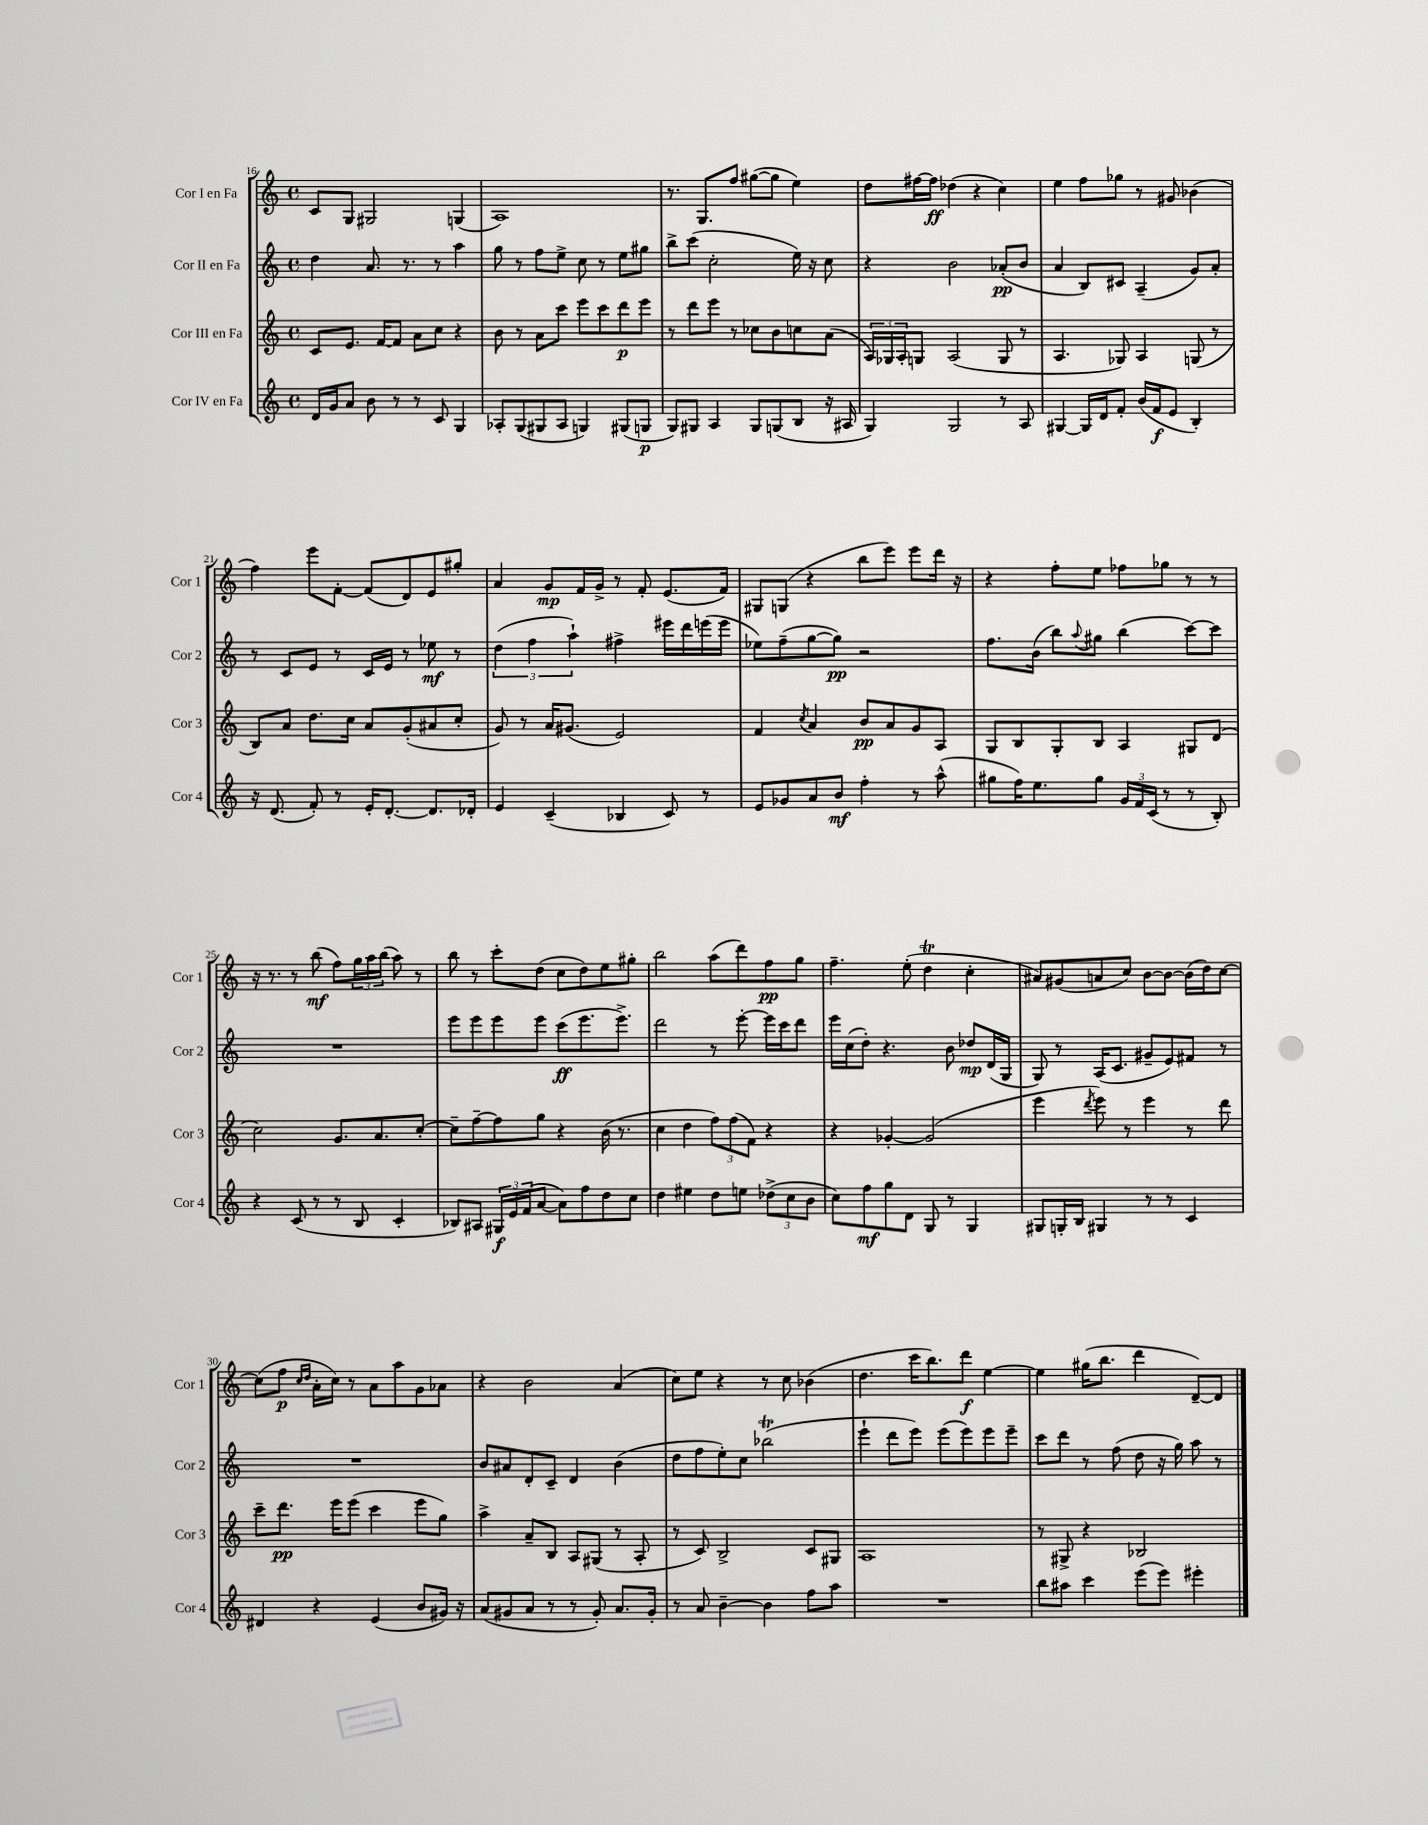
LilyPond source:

<<
\new StaffGroup <<
\new Staff = "s0" \with { instrumentName = "Cor I en Fa" shortInstrumentName = "Cor 1" } {
    \clef treble \key c \major \defaultTimeSignature \time 4/4
    c'8 g8 gis2 g4( |
    a1) |
    r8. g8. f''8 gis''8~( gis''8 e''4) |
    d''8 fis''16~ fis''16\ff des''4( r4 c''4) |
    e''4 f''8 ges''8 r8 gis'8 bes'4( |
    f''4) e'''8 f'8~-. f'8( d'8) e'8 gis''8-. |
    a'4 g'8\mp f'16 g'16-> r8 f'8-. e'8.( f'16) |
    gis8 g8( r4 b''8 e'''8) e'''8 d'''16 r16 |
    r4 f''8-. e''8 fes''8 ges''8 r8 r8 |
    r16 r8. r8 b''8\mf( f''8) \tuplet 3/2 { g''16 a''16 b''16( } a''8) r8 |
    b''8 r8 c'''8-. d''8( c''8 d''8) e''8 gis''8-. |
    b''2 a''8( d'''8) f''8\pp g''8 |
    f''4.-- e''8-.( d''4\trill c''4-. |
    ais'8) gis'8( a'8 c''8) b'8~ b'8~ b'16( d''16) c''8~ |
    c''8( f''8\p \grace { c''16 d''16 } a'16-. c''16) r8 a'8 a''8 g'8 aes'8 |
    r4 b'2 a'4( |
    c''8) e''8 r4 r8 c''8 bes'4( |
    d''4. c'''16 b''8.) d'''8\f e''4~ |
    e''4 gis''16( b''8. d'''4 d'8~--) d'8 \bar "|." |
}
\new Staff = "s1" \with { instrumentName = "Cor II en Fa" shortInstrumentName = "Cor 2" } {
    \clef treble \key c \major \defaultTimeSignature \time 4/4
    d''4 a'8. r8. r8 a''4 |
    g''8 r8 f''8 e''8-> c''8 r8 e''8 gis''8 |
    b''8-> c'''8( c''2-. e''16) r16 c''8 |
    r4 b'2 aes'8-.\pp( b'8 |
    a'4 b8) cis'8 a4--( g'8) a'8-. |
    r8 c'8 e'8 r8 c'16 e'16 r8 ees''8\mf r8 |
    \tuplet 3/2 { d''4( f''4 a''4-!) } fis''4-> eis'''16 d'''16 e'''16( e'''16 |
    ees''8) f''8--( g''8~ g''8\pp) r2 |
    f''8. b'16( b''8) \appoggiatura { a''8 } gis''8 b''4( c'''8~) c'''8 |
    R1 |
    e'''8 e'''8 e'''8 e'''8 c'''8\ff( e'''8. e'''8.->) |
    d'''2 r8 e'''8~-. e'''16 c'''16 d'''8 |
    e'''16 c''16( d''8-.) r4. b'8 des''8\mp d'16( g16 |
    g8) r8 a16( c'8. gis'8-- e'8) fis'8 r8 |
    R1 |
    b'8 ais'8 d'8-. c'8-- d'4 b'4( |
    d''8 f''8 e''8-.) c''8 bes''2\trill( |
    e'''4-! d'''8 e'''8) e'''8( e'''8) e'''8 e'''8-- |
    c'''8 d'''8 r8 f''8( d''8 r16 g''16) a''8 r8 \bar "|." |
}
\new Staff = "s2" \with { instrumentName = "Cor III en Fa" shortInstrumentName = "Cor 3" } {
    \clef treble \key c \major \defaultTimeSignature \time 4/4
    c'8 e'8. f'16~ f'8 a'8 c''8 r4 |
    b'8 r8 a'8 c'''8 e'''8 c'''8 d'''8\p e'''8 |
    r8 d'''8 e'''8 r8 ces''8 b'8 c''8 a'8( |
    \tuplet 3/2 { a16) ges16 a16-. } g8 a2( g8 r8 |
    a4. ges8) a4 g8( r8 |
    b8) a'8 d''8. c''16 a'8 g'8-.( ais'8 c''8-. |
    g'8) r8 a'16 gis'8.( e'2) |
    f'4 \acciaccatura { c''8 } a'4 b'8\pp a'8 g'8 a8 |
    g8 b8 g8-. b8 a4 gis8 d'8( |
    c''2) g'8. a'8. c''8~-. |
    c''8-- f''8~-- f''8 g''8 r4 b'16( r8. |
    c''4 d''4 \tuplet 3/2 { f''8) f''8( f'8) } r4 |
    r4 ges'4~-. ges'2( |
    e'''4 \acciaccatura { d'''8 } e'''8) r8 e'''4 r8 d'''8 |
    c'''8-- d'''8.\pp e'''16 e'''8( c'''4 e'''8 g''8) |
    a''4-> a'8-- b8 a8 gis8( r8 a8-. |
    r8 c'8) b2-> c'8 gis8 |
    a1 |
    r8 gis8-> r4 bes2 \bar "|." |
}
\new Staff = "s3" \with { instrumentName = "Cor IV en Fa" shortInstrumentName = "Cor 4" } {
    \clef treble \key c \major \defaultTimeSignature \time 4/4
    d'16 g'16 a'8 b'8 r8 r8 c'8 g4 |
    aes8-. g8( gis8 aes8 g4) gis8( g8\p |
    g8) gis8 a4 gis8 g8( b8 r16 ais16 |
    g4) g2 r8 a8 |
    gis4~ gis16 d'16 f'8-. b'16( f'16\f e'8 b4-.) |
    r16 d'8.( f'8-.) r8 e'16-. d'8.~-. d'8. des'16-. |
    e'4 c'4--( bes4 c'8) r8 |
    e'8 ges'8 a'8 b'8\mf f''4-. r8 a''8-^( |
    gis''8 f''16) e''8. gis''8 \tuplet 3/2 { g'16 f'16 c'16( } r8 r8 b8-.) |
    r4 c'8( r8 r8 b8 c'4-. |
    bes8) ais8 \tuplet 3/2 { gis16\f e'16 f'16( } a'8~ a'8) f''8 d''8 c''8 |
    d''4 eis''4 d''8 e''8 \tuplet 3/2 { des''8->( c''8 b'8 } |
    c''8) f''8\mf g''8 d'8 g8 r8 g4 |
    gis8 g16-. b16 gis4 r8 r8 c'4 |
    dis'4 r4 e'4( b'8 gis'16) r16 |
    a'8( gis'8 a'8 r8 r8 gis'8-.) a'8. gis'16-. |
    r8 a'8 b'4~-- b'4 f''8 a''8 |
    R1 |
    b''8 ais''8 c'''4 e'''8( e'''8) eis'''4-. \bar "|." |
}
>>
>>
\layout { \context { \Score currentBarNumber = #16 } }
